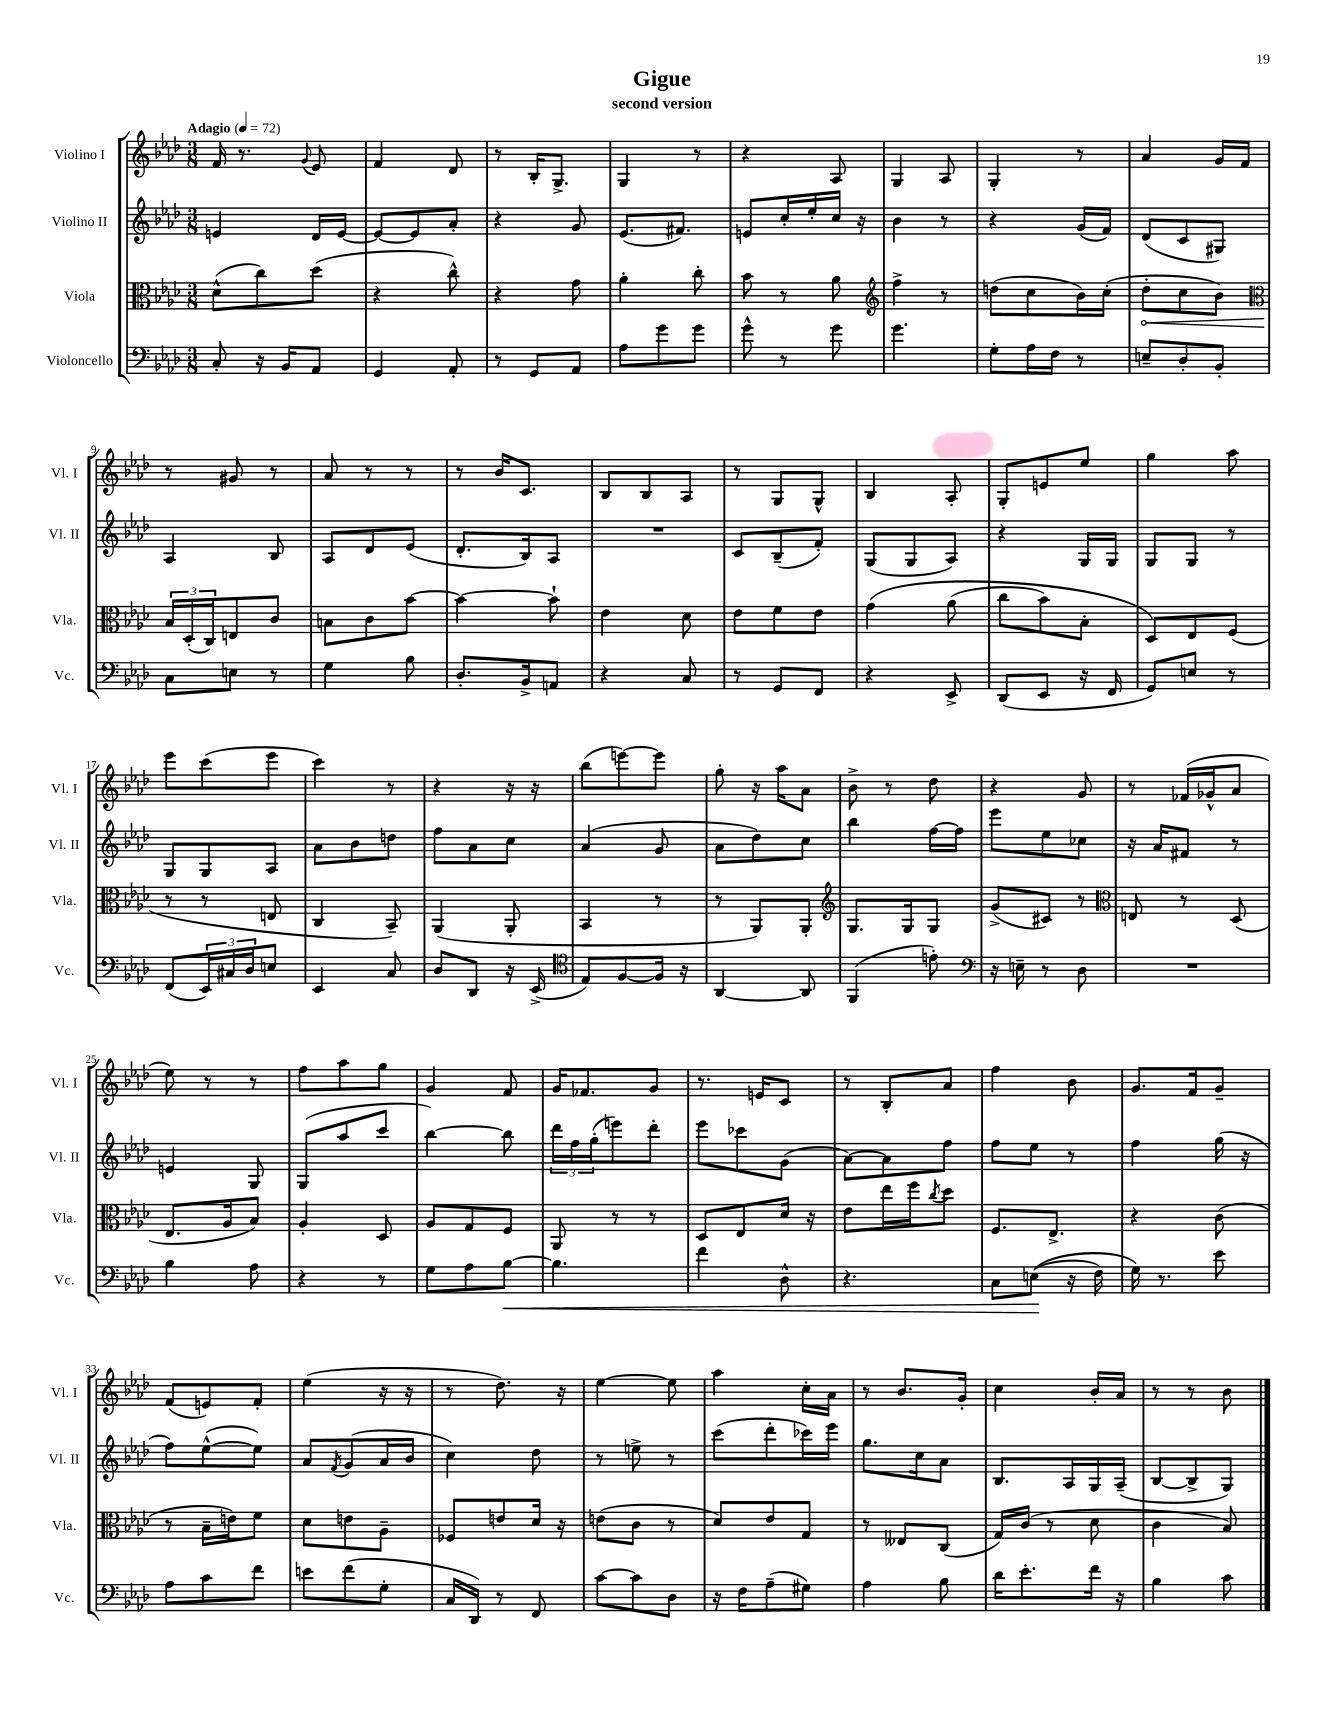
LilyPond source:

\header { title = "Gigue" subtitle = "second version" }
<<
\new StaffGroup <<
\new Staff = "s0" \with { instrumentName = "Violino I" shortInstrumentName = "Vl. I" } {
    \clef treble \key aes \major \numericTimeSignature \time 3/8 \tempo "Adagio" 4 = 72
    f'16 r8. \appoggiatura { g'8 } ees'8 |
    f'4 des'8 |
    r8 bes16-. g8.-> |
    g4 r8 |
    r4 aes8 |
    g4 aes8 |
    g4-. r8 |
    aes'4 g'16 f'16 |
    r8 gis'8 r8 |
    aes'8 r8 r8 |
    r8 bes'16 c'8. |
    bes8 bes8 aes8 |
    r8 g8 g8-^ |
    bes4 aes8-. |
    g8-. e'8 ees''8 |
    g''4 aes''8 |
    ees'''8 c'''8( ees'''8 |
    c'''4) r8 |
    r4 r16 r16 |
    bes''8( e'''8~) e'''8 |
    g''8-. r16 aes''16 aes'8 |
    bes'8-> r8 des''8 |
    r4 g'8 |
    r8 fes'16( ges'16-^ aes'8 |
    ees''8) r8 r8 |
    f''8 aes''8 g''8 |
    g'4 f'8 |
    g'16 fes'8. g'8 |
    r8. e'16 c'8 |
    r8 bes8-. aes'8 |
    f''4 bes'8 |
    g'8. f'16 g'8-- |
    f'8( e'8) f'8-. |
    ees''4( r16 r16 |
    r8 des''8.) r16 |
    ees''4~ ees''8 |
    aes''4 c''16-. aes'16 |
    r8 bes'8. g'16-. |
    c''4 bes'16-. aes'16 |
    r8 r8 bes'8 \bar "|." |
}
\new Staff = "s1" \with { instrumentName = "Violino II" shortInstrumentName = "Vl. II" } {
    \clef treble \key aes \major \numericTimeSignature \time 3/8
    e'4 des'16 e'16~ |
    e'8~ e'8 aes'8-. |
    r4 g'8 |
    ees'8.( fis'8.) |
    e'8 c''16-. ees''16-. c''16 r16 |
    bes'4 r8 |
    r4 g'16( f'16) |
    des'8( c'8 gis8) |
    aes4 bes8 |
    aes8 des'8 ees'8( |
    des'8.-. bes16) aes8 |
    R4. |
    c'8 bes8--( f'8-.) |
    g8( g8 aes8) |
    r4 g16 g16 |
    g8 g8 r8 |
    g8 g8 aes8 |
    aes'8 bes'8 d''8 |
    f''8 aes'8 c''8 |
    aes'4( g'8 |
    aes'8 des''8) c''8 |
    bes''4 f''16~ f''16 |
    ees'''8 ees''8 ces''8 |
    r16 aes'16 fis'8 r8 |
    e'4 g8 |
    g8( aes''8 c'''8 |
    bes''4~) bes''8 |
    \tuplet 3/2 { des'''16 f''16 g''16-.( } e'''8) des'''8-. |
    ees'''8 ces'''8 g'8( |
    aes'8~) aes'8 f''8 |
    f''8 ees''8 r8 |
    f''4 g''16( r16 |
    f''8) ees''8~-^( ees''8) |
    aes'8 \acciaccatura { f'8 } g'8( aes'16 bes'16 |
    c''4) des''8 |
    r8 e''8-> r8 |
    c'''8( des'''8-. ces'''16) ees'''16 |
    g''8. c''16 aes'8 |
    bes8. aes16 g16 aes16--( |
    bes8~ bes8-> g8) \bar "|." |
}
\new Staff = "s2" \with { instrumentName = "Viola" shortInstrumentName = "Vla." } {
    \clef alto \key aes \major \numericTimeSignature \time 3/8
    des'8-^( c''8) des''8( |
    r4 c''8-^) |
    r4 g'8 |
    aes'4-. c''8-. |
    bes'8 r8 aes'8 |
    \clef treble f''4-> r8 |
    d''8( c''8 bes'16) c''16-.( |
    \once \override Hairpin.circled-tip = ##t des''8-.\< c''8 bes'8) |
    \clef alto \tuplet 3/2 { bes16\! des16-.( c16) } e8 c'8 |
    b8 c'8 bes'8~ |
    bes'4~ bes'8-! |
    ees'4 des'8 |
    ees'8 f'8 ees'8 |
    g'4\( aes'8( |
    c''8 bes'8) bes8-. |
    des8\) ees8 f8( |
    r8 r8 e8 |
    c4 bes,8--) |
    aes,4( aes,8-. |
    bes,4 r8 |
    r8 aes,8) aes,8-. |
    \clef treble g8. g16 g8 |
    g'8->( cis'8) r8 |
    \clef alto e8 r8 des8( |
    ees8. aes16 bes8) |
    aes4-. des8 |
    aes8 g8 f8 |
    aes,8 r8 r8 |
    des8 ees8 des'16 r16 |
    ees'8 ees''16 f''16 \acciaccatura { c''8 } des''8 |
    f8. ees8.-> |
    r4 c'8( |
    r8 bes16-- e'16) f'8 |
    des'8 e'8 aes8-- |
    fes8 e'8 des'16 r16 |
    e'8( c'8 r8 |
    des'8) ees'8 g8 |
    r8 eeses8 c8( |
    g16) c'16( r8 des'8 |
    c'4 bes8) \bar "|." |
}
\new Staff = "s3" \with { instrumentName = "Violoncello" shortInstrumentName = "Vc." } {
    \clef bass \key aes \major \numericTimeSignature \time 3/8
    c8-. r16 bes,16 aes,8 |
    g,4 aes,8-. |
    r8 g,8 aes,8 |
    aes8 g'8 g'8 |
    g'8-^ r8 g'8 |
    g'4. |
    g8-. aes16 f16 r8 |
    e8-- des8-. bes,8-. |
    c8 e8 r8 |
    g4 bes8 |
    des8.-. bes,16-> a,8 |
    r4 c8 |
    r8 g,8 f,8 |
    r4 ees,8-> |
    des,8( ees,8 r16 f,16 |
    g,8) e8 r8 |
    f,8( \tuplet 3/2 { ees,16) cis16 des16 } e8 |
    ees,4 c8 |
    des8 des,8 r16 ees,16->( |
    \clef tenor ees8) f8~ f16 r16 |
    aes,4~ aes,8 |
    f,4( e'8-.) |
    \clef bass r16 e16-- r8 des8 |
    R4. |
    bes4 aes8 |
    r4 r8 |
    g8 aes8 bes8~\< |
    bes4. |
    f'4 des8-^ |
    r4. |
    c8 e8\!(\( r16 f16) |
    g16\) r8. ees'8 |
    aes8 c'8 f'8 |
    e'8 f'8( g8-. |
    c16 des,16) r8 f,8 |
    c'8~ c'8 des8 |
    r16 f16 aes8--( gis8) |
    aes4 bes8 |
    des'16 ees'8.-. f'16 r16 |
    bes4 c'8 \bar "|." |
}
>>
>>
